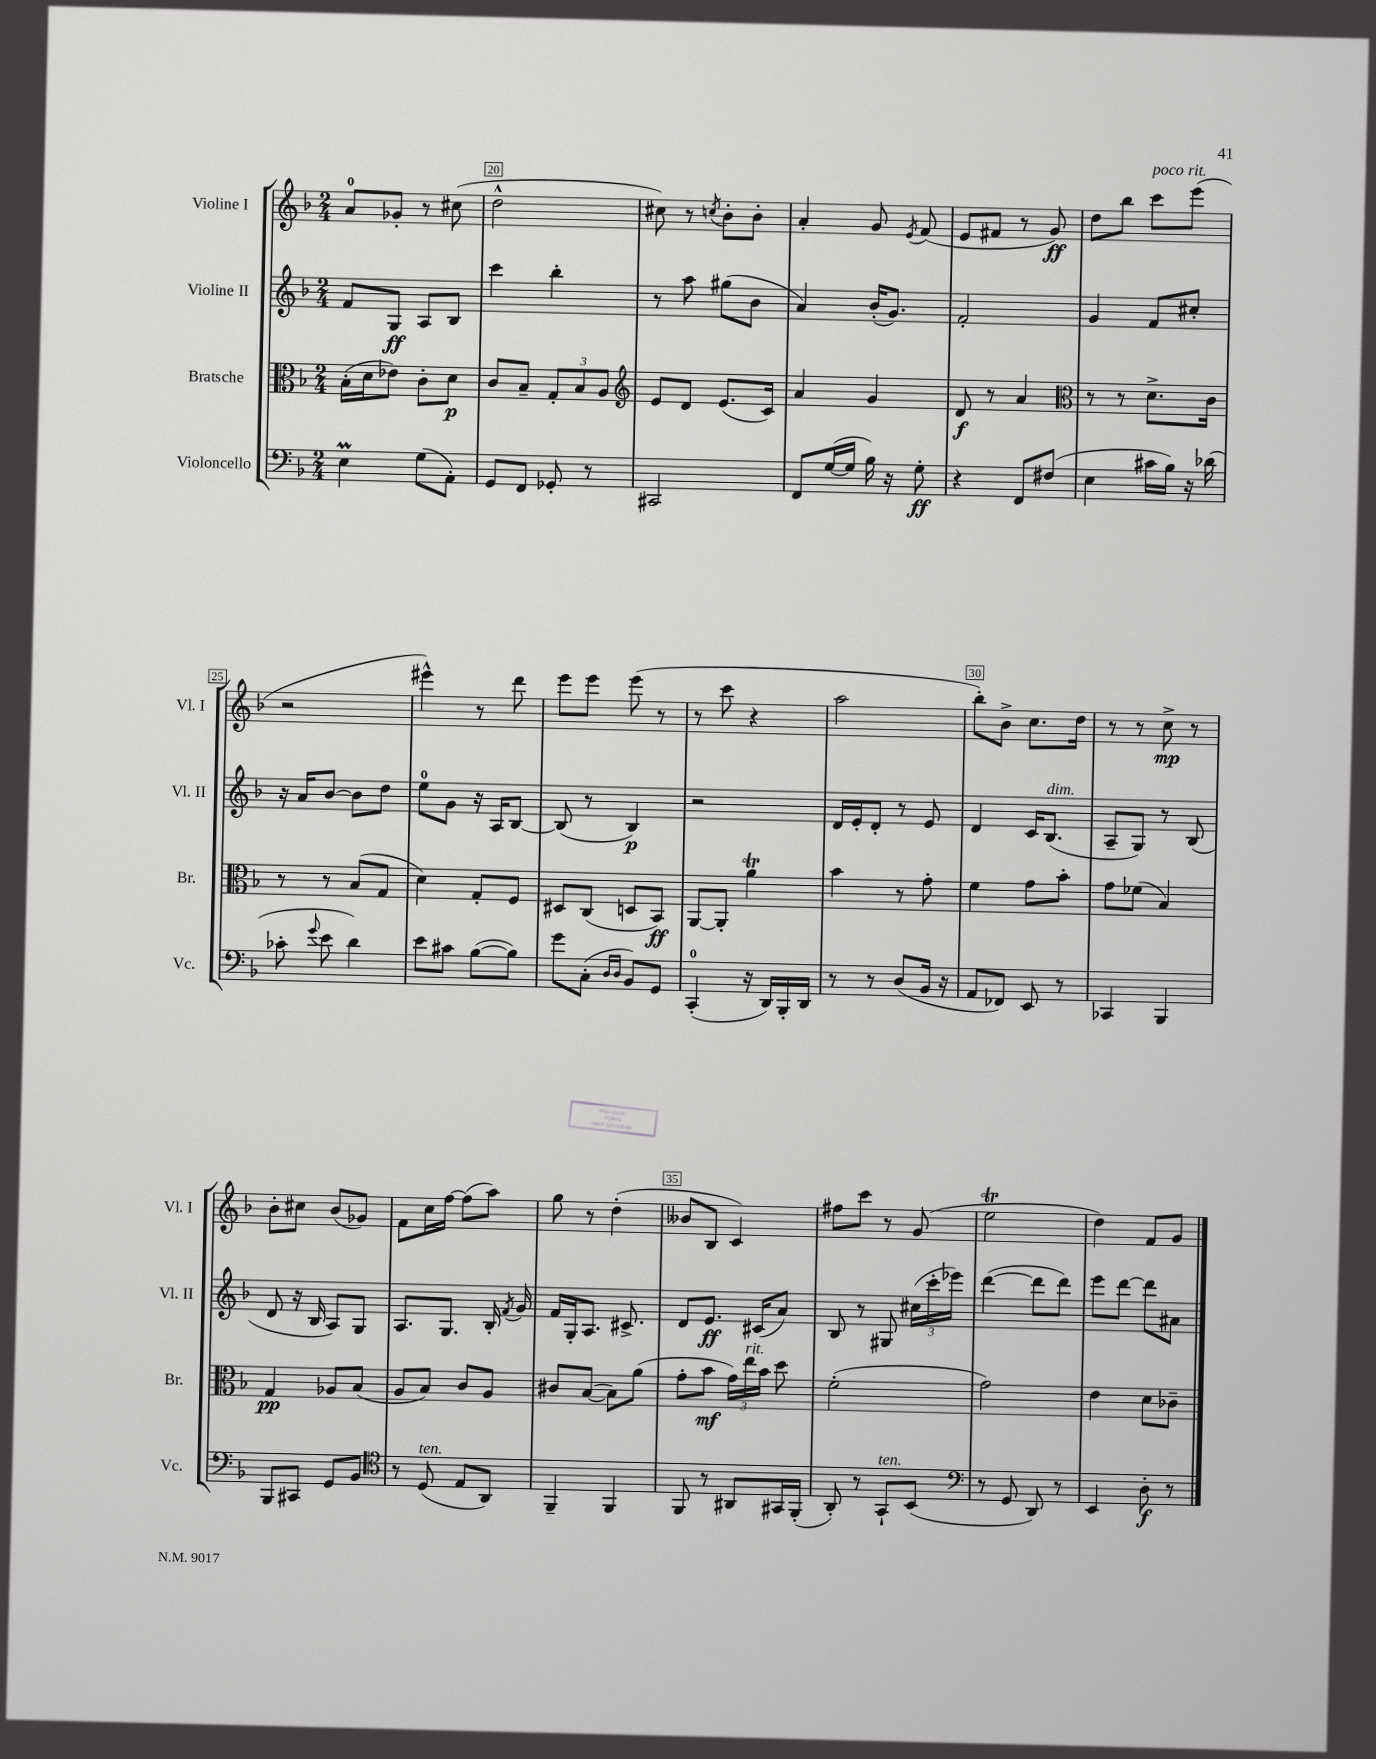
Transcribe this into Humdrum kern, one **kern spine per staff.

**kern	**dynam	**kern	**dynam	**kern	**dynam	**kern	**dynam
*part4	*part4	*part3	*part3	*part2	*part2	*part1	*part1
*staff4	*staff4	*staff3	*staff3	*staff2	*staff2	*staff1	*staff1
*I"Violoncello	*	*I"Bratsche	*	*I"Violine II	*	*I"Violine I	*
*I'Vc.	*	*I'Br.	*	*I'Vl. II	*	*I'Vl. I	*
*clefF4	*	*clefC3	*	*clefG2	*	*clefG2	*
*k[b-]	*	*k[b-]	*	*k[b-]	*	*k[b-]	*
*M2/4	*	*M2/4	*	*M2/4	*	*M2/4	*
=19	=19	=19	=19	=19	=19	=19	=19
4Em\	.	(16B-'\LL	.	8f/L	.	8a/L	.
.	.	16d\J	.	.	.	.	.
.	.	8e-X\J)	.	8G/J	ff	8g-X'/J	.
(8G\L	.	8c'\L	.	8A/L	.	8r	.
8AA'\J)	.	8d\J	p	8B-/J	.	(8cc#X\	.
=20	=20	=20	=20	=20	=20	=20	=20
8GG/L	.	8c/L	.	4ccc\	.	2dd^^\	.
8FF/J	.	8B-~/J	.	.	.	.	.
8GG-X'/	.	12G'/L	.	4bb-'\	.	.	.
.	.	12B-/	.	.	.	.	.
8r	.	.	.	.	.	.	.
.	.	12A/J	.	.	.	.	.
=21	=21	=21	=21	=21	=21	=21	=21
*	*	*clefG2	*	*	*	*	*
2CC#X/	.	8e/L	.	8r	.	8cc#X\)	.
.	.	8d/J	.	8aa\	.	8r	.
.	.	.	.	.	.	8qccn/	.
.	.	(8.e/L	.	(8gg#X\L	.	8b-'\L	.
.	.	.	.	8b-\J	.	8b-'\J	.
.	.	16c/Jk)	.	.	.	.	.
=22	=22	=22	=22	=22	=22	=22	=22
8FF/L	.	4a/	.	4a/)	.	4a'/	.
([16G/L	.	.	.	.	.	.	.
16G/JJ]	.	.	.	.	.	.	.
16B-\)	.	4g/	.	(16b-'/KL	.	8g/	.
16r	.	.	.	8.g/J)	.	.	.
.	.	.	.	.	.	8qe/	.
8G'\	ff	.	.	.	.	(8f/	.
=23	=23	=23	=23	=23	=23	=23	=23
4r	.	8d/	f	2f'/	.	8e/L	.
.	.	8r	.	.	.	8f#X/J	.
8FF/L	.	4a/	.	.	.	8r	.
(8F#X/J	.	.	.	.	.	8g/)	ff
=24	=24	=24	=24	=24	=24	=24	=24
*	*	*clefC3	*	*	*	*	*
4E\	.	8r	.	4g/	.	8dd\L	.
.	.	8r	.	.	.	8bb-\J	.
!	!	!	!	!	!	!LO:TX:a:i:t=poco rit.	!
16c#X\LL	.	8.d^\L	.	8f/L	.	8ccc\L	.
16B-\JJ)	.	.	.	.	.	.	.
16r	.	.	.	8cc#X'/J	.	(8eee\J	.
(16d-X\	.	16c\Jk	.	.	.	.	.
!!LO:LB:g=z
=25	=25	=25	=25	=25	=25	=25	=25
8c-X'\	.	8r	.	16r	.	2r	.
.	.	.	.	16a/KL	.	.	.
8qqg/	.	.	.	.	.	.	.
8e\	.	8r	.	[8b-/J	.	.	.
4d\)	.	(8B-/L	.	8b-\L]	.	.	.
.	.	8G/J	.	8dd\J	.	.	.
=26	=26	=26	=26	=26	=26	=26	=26
8e\L	.	4d\)	.	8ee\L	.	4eee#X^^\)	.
8c#X\J	.	.	.	8g\J	.	.	.
([8B-\L	.	8G'/L	.	16r	.	8r	.
.	.	.	.	16A/KL	.	.	.
8B-\J])	.	8F/J	.	[8B-/J	.	8ddd\	.
=27	=27	=27	=27	=27	=27	=27	=27
8g\L	.	8D#X/L	.	(8B-/]	.	8eee\L	.
(8C'\J	.	(8C/J	.	8r	.	8eee\J	.
16qqD/LL	.	.	.	.	.	.	.
16qqD/JJ	.	.	.	.	.	.	.
8BB-/L)	.	8Dn/L	.	4B-/)	p	(8eee\	.
8GG/J	.	8BB-/J)	ff	.	.	8r	.
=28	=28	=28	=28	=28	=28	=28	=28
(4CC'/	.	[8AA/L	.	2r	.	8r	.
.	.	8AA'/J]	.	.	.	8ccc\	.
16r	.	4at\	.	.	.	4r	.
16DD/LL)	.	.	.	.	.	.	.
16BBB-'/	.	.	.	.	.	.	.
16DD/JJ	.	.	.	.	.	.	.
=29	=29	=29	=29	=29	=29	=29	=29
8r	.	4b-\	.	16d/LL	.	2aa\	.
.	.	.	.	16e'/J	.	.	.
8r	.	.	.	8d'/J	.	.	.
(8D/L	.	8r	.	8r	.	.	.
16BB-/Jk	.	8g'\	.	8e/	.	.	.
16r	.	.	.	.	.	.	.
=30	=30	=30	=30	=30	=30	=30	=30
8AA/L	.	4f\	.	4d/	.	8bb-'\L)	.
8FF-X/J)	.	.	.	.	.	8b-^\J	.
8EE/	.	8g\L	.	16c/KL	.	8.cc\L	.
!	!	!	!	!LO:TX:a:i:t=dim.	!	!	!
.	.	.	.	(8.B-/J	.	.	.
8r	.	8b-'\J	.	.	.	.	.
.	.	.	.	.	.	16dd\Jk	.
=31	=31	=31	=31	=31	=31	=31	=31
4CC-X/	.	8g\L	.	8A~/L	.	8r	.
.	.	(8f-X\J	.	8G/J)	.	8r	.
4BBB-/	.	4B-/)	.	8r	.	8cc^\	mp
.	.	.	.	(8B-/	.	8r	.
!!LO:LB:g=z
=32	=32	=32	=32	=32	=32	=32	=32
8BBB-/L	.	4G/	pp	8d/	.	8b-'\L	.
8CC#X/J	.	.	.	16r	.	8cc#X\J	.
.	.	.	.	16B-/	.	.	.
8GG/L	.	8A-X/L	.	8A/L)	.	(8b-/L	.
8BB-/J	.	(8B-/J	.	8G/J	.	8g-X/J)	.
=33	=33	=33	=33	=33	=33	=33	=33
*clefC4	*	*	*	*	*	*	*
8r	.	8A/L	.	8.A/L	.	8f\L	.
!LO:TX:a:i:t=ten.	!	!	!	!	!	!	!
(8D/	.	8B-/J)	.	.	.	16cc\L	.
.	.	.	.	8.G/J	.	[16ff\JJ	.
8E/L	.	8c/L	.	.	.	(8ff\L]	.
8AA/J)	.	8A/J	.	16B-'/	.	8aa\J)	.
.	.	.	.	8qf/	.	.	.
.	.	.	.	16g/	.	.	.
=34	=34	=34	=34	=34	=34	=34	=34
4FF~/	.	8c#X/L	.	16f/LL	.	8gg\	.
.	.	.	.	16G'/J	.	.	.
.	.	([8B-/J	.	8.A/J	.	8r	.
4FF/	.	8B-\L])	.	.	.	(4dd'\	.
.	.	.	.	8.c#X^/	.	.	.
.	.	(8a\J	.	.	.	.	.
=35	=35	=35	=35	=35	=35	=35	=35
8FF/	.	8g'\L	.	8d/L	.	8b--X/L	.
8r	.	8b-\J	mf	8.e/J	ff	8B-/J	.
8AA#X/L	.	24g\LL)	.	.	.	4c/)	.
!	!	!LO:TX:a:i:t=rit.	!	!	!	!	!
.	.	24ee\	.	.	.	.	.
.	.	.	.	(16c#X/KL	.	.	.
.	.	24b-\JJ	.	.	.	.	.
16GG#X/L	.	8dd\	.	8a/J)	.	.	.
(16FF'/JJ	.	.	.	.	.	.	.
=36	=36	=36	=36	=36	=36	=36	=36
8AA'/)	.	(2f'\	.	8B-/	.	8ff#X\L	.
8r	.	.	.	8r	.	8ccc\J	.
!LO:TX:a:i:t=ten.	!	!	!	!	!	!	!
8GG`/L	.	.	.	8G#X/	.	8r	.
(8BB-/J	.	.	.	(24cc#X\LL	.	(8g/	.
.	.	.	.	24ccc'\	.	.	.
.	.	.	.	24eee-X\JJ)	.	.	.
=37	=37	=37	=37	=37	=37	=37	=37
*clefF4	*	*	*	*	*	*	*
8r	.	2g\)	.	([4ddd\	.	2eet\	.
8GG/	.	.	.	.	.	.	.
8DD/)	.	.	.	8ddd\L]	.	.	.
8r	.	.	.	8ddd\J)	.	.	.
=38	=38	=38	=38	=38	=38	=38	=38
4EE/	.	4e\	.	8eee\L	.	4dd\)	.
.	.	.	.	[8ddd\J	.	.	.
8D'\	f	8d\L	.	8ddd\L]	.	8f/L	.
8r	.	8c-X~\J	.	8a#X\J	.	8g/J	.
==	==	==	==	==	==	==	==
*-	*-	*-	*-	*-	*-	*-	*-
